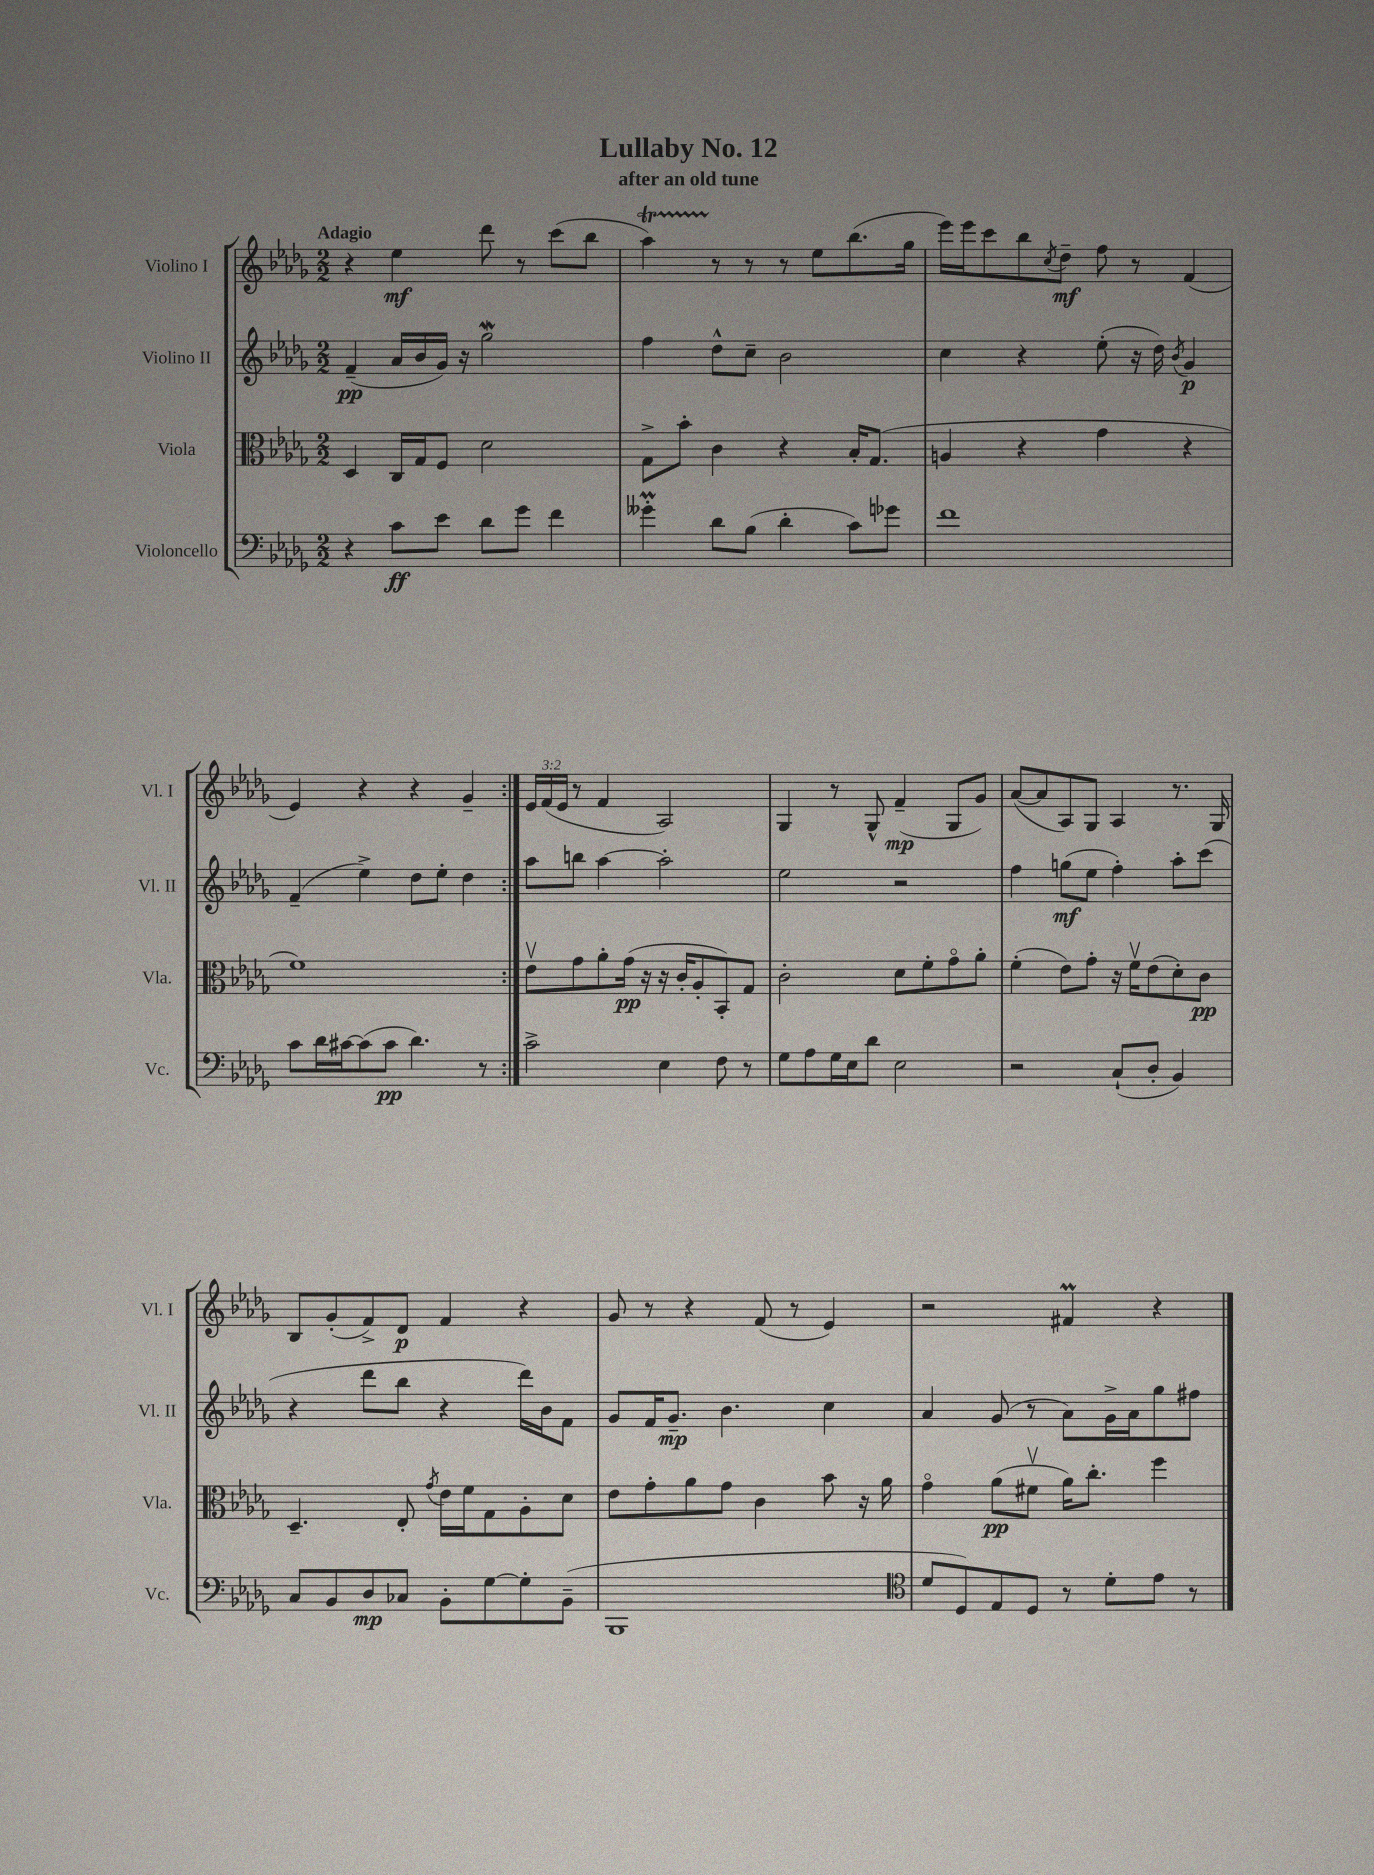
\header { title = "Lullaby No. 12" subtitle = "after an old tune" }
<<
\new StaffGroup <<
\new Staff = "s0" \with { instrumentName = "Violino I" shortInstrumentName = "Vl. I" } {
    \clef treble \key des \major \numericTimeSignature \time 2/2 \override Staff.TupletNumber.text = #tuplet-number::calc-fraction-text \tempo "Adagio"
    \repeat volta 2 { r4 ees''4\mf des'''8 r8 c'''8( bes''8 |
    aes''4\startTrillSpan) r8\stopTrillSpan r8 r8 ees''8 bes''8.( ges''16 |
    ees'''16) ees'''16 c'''8 bes''8 \acciaccatura { c''8 } des''8--\mf f''8 r8 f'4( |
    ees'4) r4 r4 ges'4-- | }
    \tuplet 3/2 { ees'16 f'16( ees'16 } r8 f'4 aes2) |
    ges4 r8 ges8-^ f'4--\mp( ges8 ges'8) |
    aes'8~( aes'8 aes8) ges8 aes4 r8. ges16 |
    bes8 ges'8-.( f'8->) des'8\p f'4 r4 |
    ges'8 r8 r4 f'8( r8 ees'4) |
    r2 fis'4\prall r4 \bar "|." |
}
\new Staff = "s1" \with { instrumentName = "Violino II" shortInstrumentName = "Vl. II" } {
    \clef treble \key des \major \numericTimeSignature \time 2/2
    \repeat volta 2 { f'4--\pp( aes'16 bes'16 ges'16) r16 ges''2\mordent |
    f''4 des''8-^ c''8-- bes'2 |
    c''4 r4 ees''8-.( r16 des''16) \acciaccatura { bes'8 } ges'4\p |
    f'4--( ees''4->) des''8 ees''8-. des''4 | }
    aes''8 b''8 aes''4~ aes''2-. |
    ees''2 r2 |
    f''4 g''8\mf( ees''8 f''4-.) aes''8-. c'''8( |
    r4 des'''8 bes''8 r4 des'''16) bes'16 f'8 |
    ges'8 f'16 ges'8.--\mp bes'4. c''4 |
    aes'4 ges'8( r8 aes'8) ges'16-> aes'16 ges''8 fis''8 \bar "|." |
}
\new Staff = "s2" \with { instrumentName = "Viola" shortInstrumentName = "Vla." } {
    \clef alto \key des \major \numericTimeSignature \time 2/2
    \repeat volta 2 { des4 c16 ges16 f8 des'2 |
    ges8-> bes'8-. c'4 r4 bes16-. ges8.( |
    a4 r4 ges'4 r4 |
    f'1) | }
    ees'8\upbow ges'8 aes'8-. ges'16\pp( r16 r16 c'16-. aes8-. bes,8-.) ges8 |
    c'2-. des'8 f'8-. ges'8\flageolet aes'8-. |
    f'4-.( ees'8) ges'8-. r16 f'16\upbow ees'8( des'8-.) c'8\pp |
    des4.-- ees8-. \acciaccatura { ges'8 } ees'16 f'16 ges8 aes8-. des'8 |
    ees'8 ges'8-. aes'8 ges'8 c'4 bes'8 r16 aes'16 |
    ges'4\flageolet aes'8\pp( fis'8\upbow aes'16) c''8.-. f''4 \bar "|." |
}
\new Staff = "s3" \with { instrumentName = "Violoncello" shortInstrumentName = "Vc." } {
    \clef bass \key des \major \numericTimeSignature \time 2/2
    \repeat volta 2 { r4 c'8\ff ees'8 des'8 ges'8 f'4 |
    geses'4-.\prall des'8 bes8( des'4-. c'8) ges'8 |
    f'1 |
    c'8 des'16 cis'16~ cis'8( cis'8\pp des'4.) r8 | }
    c'2-> ees4 f8 r8 |
    ges8 aes8 ges16 ees16 des'8 ees2 |
    r2 c8-!( des8-. bes,4) |
    c8 bes,8 des8\mp ces8 bes,8-. ges8~ ges8-. bes,8--( |
    bes,,1 |
    \clef tenor des'8 des8) ees8 des8 r8 des'8-. ees'8 r8 \bar "|." |
}
>>
>>
\layout { \context { \Score \remove "Bar_number_engraver" } }
